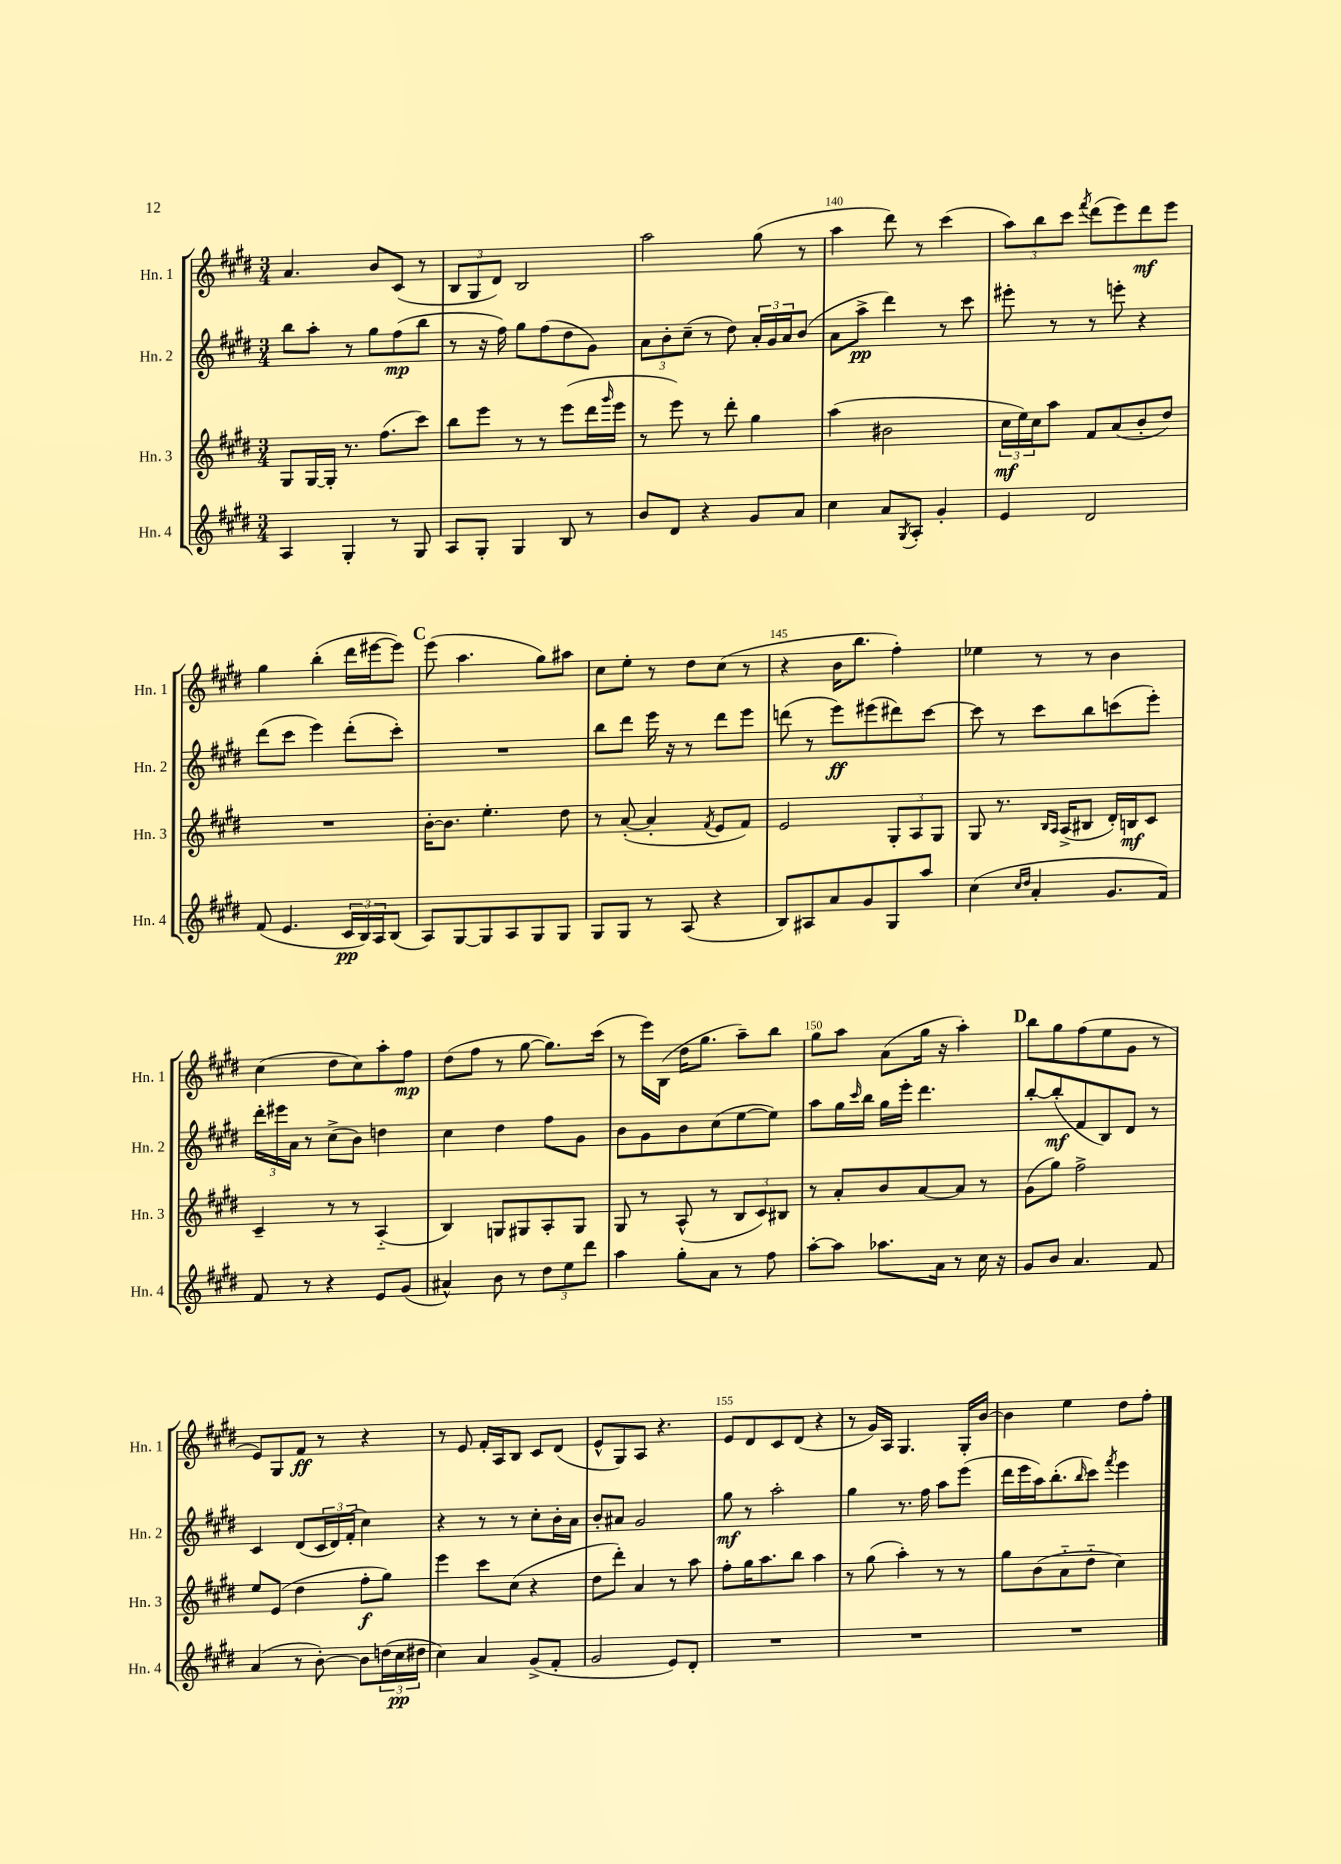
<<
\new StaffGroup <<
\new Staff = "s0" \with { instrumentName = "Hn. 1" shortInstrumentName = "Hn. 1" } {
    \clef treble \key e \major \numericTimeSignature \time 3/4
    a'4. b'8 cis'8( r8 |
    \tuplet 3/2 { b8 gis8 dis'8) } b2 |
    a''2 gis''8( r8 |
    a''4 dis'''8) r8 cis'''4( |
    \tuplet 3/2 { a''8) b''8 cis'''8 } \acciaccatura { fis'''8 } dis'''8( e'''8) dis'''8\mf e'''8 |
    gis''4 b''4-.( dis'''16 eis'''16~ eis'''8) |
    \mark \markup { \bold "C" } e'''8( a''4. gis''8) ais''8 |
    cis''8 e''8-. r8 dis''8 cis''8( r8 |
    r4 b'16 b''8. fis''4-.) |
    ees''4 r8 r8 b'4 |
    cis''4( dis''8 cis''8) a''8-. fis''8\mp |
    dis''8( fis''8 r8 gis''8~ gis''8.) cis'''16( |
    r8 e'''16) b16( dis''16 gis''8. a''8--) b''8 |
    gis''8 a''8 a'8( gis''16 r16 a''4-.) |
    \mark \markup { \bold "D" } b''8 gis''8 fis''8( e''8 gis'8 r8 |
    e'8) gis8 fis'8\ff r8 r4 |
    r8 e'8 fis'16-. a16 b8 cis'8 dis'8( |
    e'8-^ gis8) a8 r4. |
    e'8 dis'8 cis'8 dis'8( r4 |
    r8 gis'16) a16 gis4. gis16-. b'16~ |
    b'4 e''4 dis''8 fis''8-. \bar "|." |
}
\new Staff = "s1" \with { instrumentName = "Hn. 2" shortInstrumentName = "Hn. 2" } {
    \clef treble \key e \major \numericTimeSignature \time 3/4
    b''8 a''8-. r8 gis''8 fis''8\mp( b''8 |
    r8 r16 fis''16) gis''8 fis''8( dis''8 gis'8) |
    \tuplet 3/2 { a'8 b'8-. cis''8--( } r8 dis''8) \tuplet 3/2 { a'16-. gis'16 a'16 } b'8( |
    a'8 a''8->\pp dis'''4) r8 cis'''8 |
    eis'''8-. r8 r8 e'''8-. r4 |
    dis'''8( cis'''8 e'''4) dis'''8-.( cis'''8-.) |
    \mark \markup { \bold "C" } R2. |
    b''8 dis'''8 e'''16 r16 r8 dis'''8 e'''8 |
    d'''8( r8 e'''8\ff) eis'''8( dis'''8) cis'''8~ |
    cis'''8 r8 cis'''8 b''8 c'''8( e'''8-.) |
    \tuplet 3/2 { dis'''16-. eis'''16 a'16 } r8 cis''8->( b'8) d''4 |
    cis''4 dis''4 fis''8 gis'8 |
    b'8 gis'8 b'8 cis''8( e''8~ e''8) |
    a''8 gis''16 \grace { cis'''16 } b''16 gis''16 e'''16-. dis'''4. |
    \mark \markup { \bold "D" } b''8~-. b''8-.\mf( fis'8 b8) dis'8 r8 |
    cis'4 dis'8( \tuplet 3/2 { cis'16 dis'16) fis'16-.( } cis''4) |
    r4 r8 r8 cis''8-. b'16-. a'16 |
    b'8-. ais'8 gis'2 |
    gis''8\mf r8 a''2-. |
    gis''4 r8. fis''16 a''8 e'''8( |
    dis'''16 e'''16 a''16) b''8.-.( \grace { b''16 } cis'''8) \acciaccatura { fis'''8 } e'''4 \bar "|." |
}
\new Staff = "s2" \with { instrumentName = "Hn. 3" shortInstrumentName = "Hn. 3" } {
    \clef treble \key e \major \numericTimeSignature \time 3/4
    gis8 gis16~ gis16-. r8. fis''8.( cis'''8) |
    b''8 e'''8 r8 r8 e'''8( dis'''16 \grace { gis'''16 } e'''16 |
    r8 e'''8) r8 dis'''8-. gis''4 |
    a''4( bis'2 |
    \tuplet 3/2 { cis''16\mf e''16) cis''16 } a''8 fis'8 a'8( b'8-. dis''8) |
    R2. |
    \mark \markup { \bold "C" } b'16~-. b'8. e''4.-. dis''8 |
    r8 a'8~-.( a'4-. \acciaccatura { fis'8 } e'8 fis'8) |
    e'2 \tuplet 3/2 { gis8-. a8 gis8 } |
    gis8 r8. \grace { b16 a16 } a16->( bis8 dis'16-.) b16\mf cis'8 |
    cis'4-- r8 r8 a4-_( |
    b4) g8 gis8 a8-. gis8 |
    gis8 r8 a8-^( r8 \tuplet 3/2 { b8 cis'8) bis8 } |
    r8 a'8-. b'8 a'8~ a'8 r8 |
    \mark \markup { \bold "D" } gis'8( gis''8) fis''2-> |
    e''8 e'8( dis''4 fis''8-.\f gis''8) |
    e'''4 cis'''8 cis''8( r4 |
    dis''8 dis'''8-.) a'4 r8 a''8 |
    fis''8-. gis''16 a''8. b''8 a''4 |
    r8 gis''8( a''4-.) r8 r8 |
    gis''8 b'8( a'8-_ dis''8-_ cis''4) \bar "|." |
}
\new Staff = "s3" \with { instrumentName = "Hn. 4" shortInstrumentName = "Hn. 4" } {
    \clef treble \key e \major \numericTimeSignature \time 3/4
    a4 gis4-. r8 gis8 |
    a8 gis8-. gis4 b8 r8 |
    b'8 dis'8 r4 gis'8 a'8 |
    cis''4 a'8 \acciaccatura { gis8 } a8-. gis'4-. |
    e'4 dis'2 |
    fis'8( e'4. \tuplet 3/2 { cis'16\pp b16) a16 } b8( |
    \mark \markup { \bold "C" } a8) gis8~ gis8 a8 gis8 gis8 |
    gis8 gis8 r8 a8( r4 |
    b8) ais8 a'8 gis'8 gis8 a''8 |
    cis''4( \grace { cis''16 dis''16 } a'4-. gis'8. fis'16) |
    fis'8 r8 r4 e'8 gis'8( |
    ais'4-^) b'8 r8 \tuplet 3/2 { dis''8 e''8 dis'''8 } |
    a''4 gis''8-. a'8 r8 fis''8 |
    a''8~-. a''8 aes''8. a'16 r8 cis''16 r16 |
    \mark \markup { \bold "D" } gis'8 b'8 a'4. fis'8 |
    a'4( r8 b'8~-.) b'8 \tuplet 3/2 { d''16( cis''16\pp dis''16 } |
    cis''4) a'4 gis'8->( fis'8-. |
    gis'2 e'8) dis'8-. |
    R2. |
    R2. |
    R2. \bar "|." |
}
>>
>>
\layout { \context { \Score currentBarNumber = #137 \override BarNumber.break-visibility = ##(#f #t #t) barNumberVisibility = #(every-nth-bar-number-visible 5) } }
